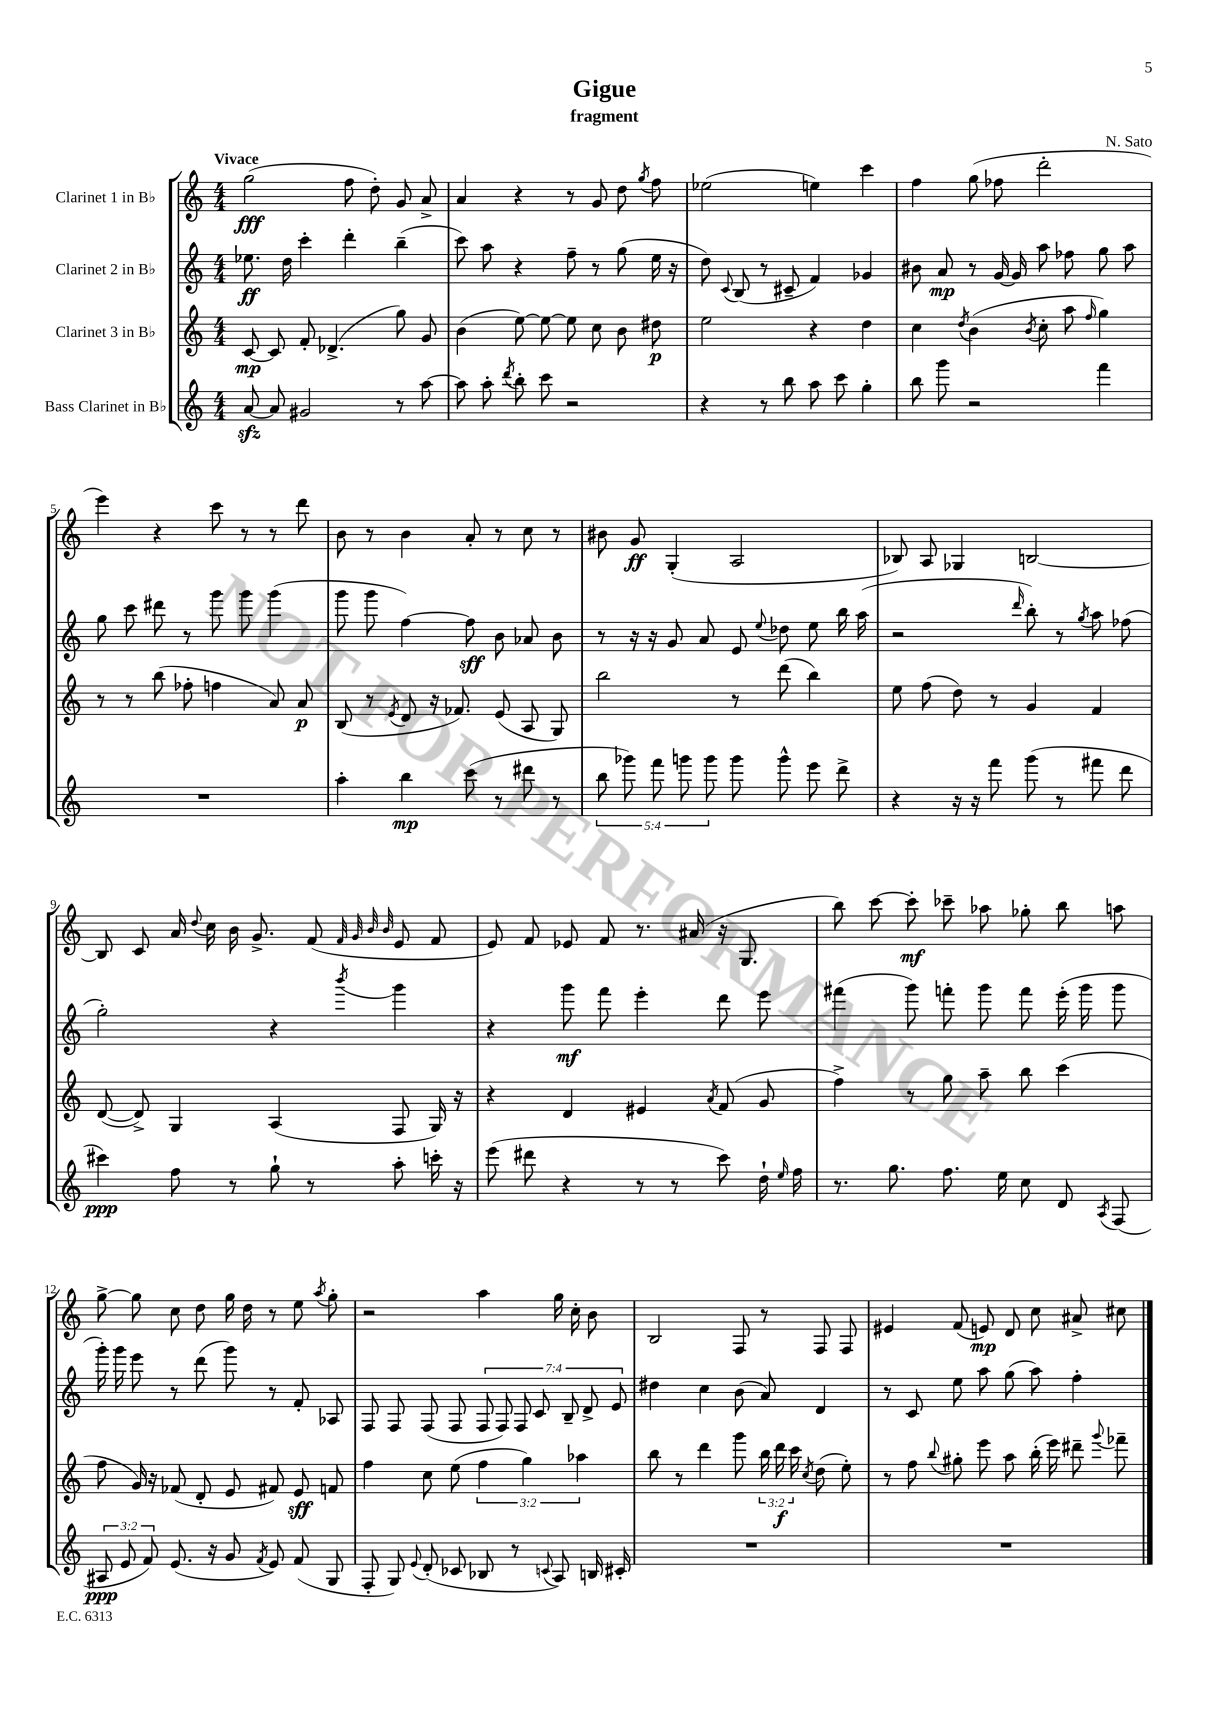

**kern	**kern	**kern	**kern
*staff4	*staff3	*staff2	*staff1
*clefG2	*clefG2	*clefG2	*clefG2
*k[]	*k[]	*k[]	*k[]
*M4/4	*M4/4	*M4/4	*M4/4
[8a/	[8c/	8.ee-\	(2gg\
8a/]	8c/]	.	.
.	.	16dd\	.
2g#/	8f'/	4ccc'\	.
.	(4.d-^/	.	.
.	.	4ddd'\	8ff\
.	.	.	8dd'\)
8r	8gg\)	(4bb~\	8g/
[8aa\	8g/	.	8a^/
=	=	=	=
8aa\]	(4b\	8ccc\)	4a/
8aa'\	.	8aa\	.
8qddd/	.	.	.
8bb'\	[8ee\)	4r	4r
8ccc\	8ee\_	.	.
2r	8ee\]	8ff~\	8r
.	8cc\	8r	8g/
.	8b\	(8gg\	8dd\
.	.	.	8qgg/
.	8dd#\	16ee\	8ff\
.	.	16r	.
=	=	=	=
4r	2ee\	8dd\)	(2ee-\
.	.	8qqc/	.
.	.	(8B/	.
8r	.	8r	.
8bb\	.	8c#~/	.
8aa\	4r	4f/)	4ee\)
8ccc\	.	.	.
4gg'\	4dd\	4g-/	4ccc\
=	=	=	=
8bb\	4cc\	8b#\	4ff\
8ggg\	.	8a/	.
.	8qdd/	.	.
2r	(4b\	8r	(8gg\
.	.	[16g/	8ff-\
.	.	16g/]	.
.	8qb/	.	.
.	8cc'\	8aa\	2ddd'\
.	8aa\	8ff-\	.
.	16qqff/	.	.
4fff\	4gg\)	8gg\	.
.	.	8aa\	.
=	=	=	=
1r	8r	8gg\	4eee\)
.	8r	8ccc\	.
.	(8bb\	8ddd#\	4r
.	8ff-'\	8r	.
.	4ff\	8ggg\	8ccc\
.	.	8ggg\	8r
.	8a/)	(4ggg\	8r
.	8a/	.	8ddd\
=	=	=	=
4aa'\	(8B/	8ggg\	8b\
.	8r	8ggg\	8r
.	8qe/	.	.
4bb\	8d/	[4ff\)	4b\
.	16r	.	.
.	8.f-/)	.	.
(8ccc\	.	8ff\]	8a'/
8r	(8e/	8b\	8r
8ddd#\	8A/	8a-/	8cc\
8r	8G/)	8b\	8r
=	=	=	=
10bb\	2bb\	8r	8b#\
10ggg-\)	.	.	.
.	.	16r	8g/
.	.	16r	.
10fff\	.	.	.
.	.	8g/	(4G'/
10ggg\	.	.	.
.	.	8a/	.
10ggg\	.	.	.
8ggg\	8r	8e/	2A/
.	.	8qqee/	.
8ggg^^\	(8ddd\	8dd-\	.
8eee\	4bb\)	8ee\	.
8ddd^\	.	16bb\	.
.	.	(16aa\	.
=	=	=	=
4r	8ee\	2r	8B-/)
.	(8ff\	.	8A/
16r	8dd\)	.	4G-/
16r	.	.	.
8fff\	8r	.	.
.	.	16qqddd/	.
(8ggg\	4g/	8bb'\)	[2B/
8r	.	8r	.
.	.	8qgg/	.
8fff#\	4f/	8aa\	.
8ddd\	.	(8ff-\	.
=	=	=	=
4ccc#\)	([8d/	2gg'\)	8B/]
.	8d^/])	.	8c/
8ff\	4G/	.	16a/
.	.	.	8qqdd/
.	.	.	16cc\
8r	.	.	16b\
.	.	.	8.g^/
8gg`\	(4A/	4r	.
8r	.	.	(8f/
.	.	.	32qqf/
.	.	.	32qqg/
.	.	.	32qqb/
.	.	8qbbb/	32qqb/
8aa'\	8F/	4ggg\	8e/
16ccc'\	16G/)	.	8f/
16r	16r	.	.
=	=	=	=
(8eee\	4r	4r	8e/)
8ddd#\	.	.	8f/
4r	4d/	8ggg\	8e-/
.	.	8fff\	8f/
8r	4e#/	4eee'\	8.r
8r	.	.	.
.	.	.	(16a#/
.	8qa/	.	.
8ccc\)	(8f/	8ddd\	16r
.	.	.	8.G/
16dd`\	8g/	8eee\	.
16qqee/	.	.	.
16ff\	.	.	.
=	=	=	=
8.r	4ff^\)	(4fff#\	8bb\)
.	.	.	[8ccc\
8.gg\	.	.	.
.	8r	8ggg\)	8ccc'\]
8.ff\	8gg\	8fff'\	8ccc-~\
.	8aa~\	8ggg\	8aa-\
16ee\	.	.	.
8cc\	8bb\	8fff\	8gg-'\
8d/	(4ccc\	(16eee'\	8bb\
.	.	16ggg\	.
8qA/	.	.	.
(8F/	.	8ggg\	8aa\
=	=	=	=
12A#/	8ff\	16ggg'\)	[8gg^\
.	.	16ggg\	.
12e/	.	.	.
.	16g/)	8eee\	8gg\]
12f/)	.	.	.
.	16r	.	.
(8.e/	(8f-/	8r	8cc\
.	8d'/	(8ddd\	8dd\
16r	.	.	.
8g/	8e/	8ggg\)	16gg\
.	.	.	16dd\
8qf/	.	.	.
8e/)	8f#/)	8r	8r
(8f/	8e/	8f'/	8ee\
.	.	.	8qaa/
8G/	8f/	8A-/	8gg'\
=	=	=	=
8F'/	4ff\	8F/	2r
8G/)	.	8F/	.
8qqe/	.	.	.
(8d'/	8cc\	(8F/	.
8c-/	(8ee\	8F/	.
8B-/	6ff\	14F/	4aa\
.	.	14F/)	.
8r	.	.	.
.	.	14F/	.
.	6gg\)	.	.
.	.	14c/	.
8qqc/	.	.	.
8A/)	.	.	16gg\
.	.	14B~/	.
.	.	.	16cc'\
.	6aa-\	.	.
.	.	14d^/	.
16B/	.	.	8b\
.	.	14e/	.
16c#'/	.	.	.
=	=	=	=
1r	8bb\	4dd#\	2B/
.	8r	.	.
.	4ddd\	4cc\	.
.	8ggg\	(8b\	8F/
.	24bb\	8a/)	8r
.	24ddd\	.	.
.	24ccc\	.	.
.	8qcc/	.	.
.	(8dd\	4d/	8F/
.	8ee'\)	.	8F/
=	=	=	=
1r	8r	8r	4e#/
.	8ff\	8c/	.
.	8qqbb/	.	.
.	8gg#'\	8ee\	(8f/
.	8eee\	8aa\	8e/)
.	8aa\	(8gg\	8d/
.	(16bb'\	8aa\)	8cc\
.	16eee\)	.	.
.	8ddd#~\	4ff'\	8a#^/
.	8qqggg/	.	.
.	8fff-~\	.	8cc#\
==	==	==	==
*-	*-	*-	*-
